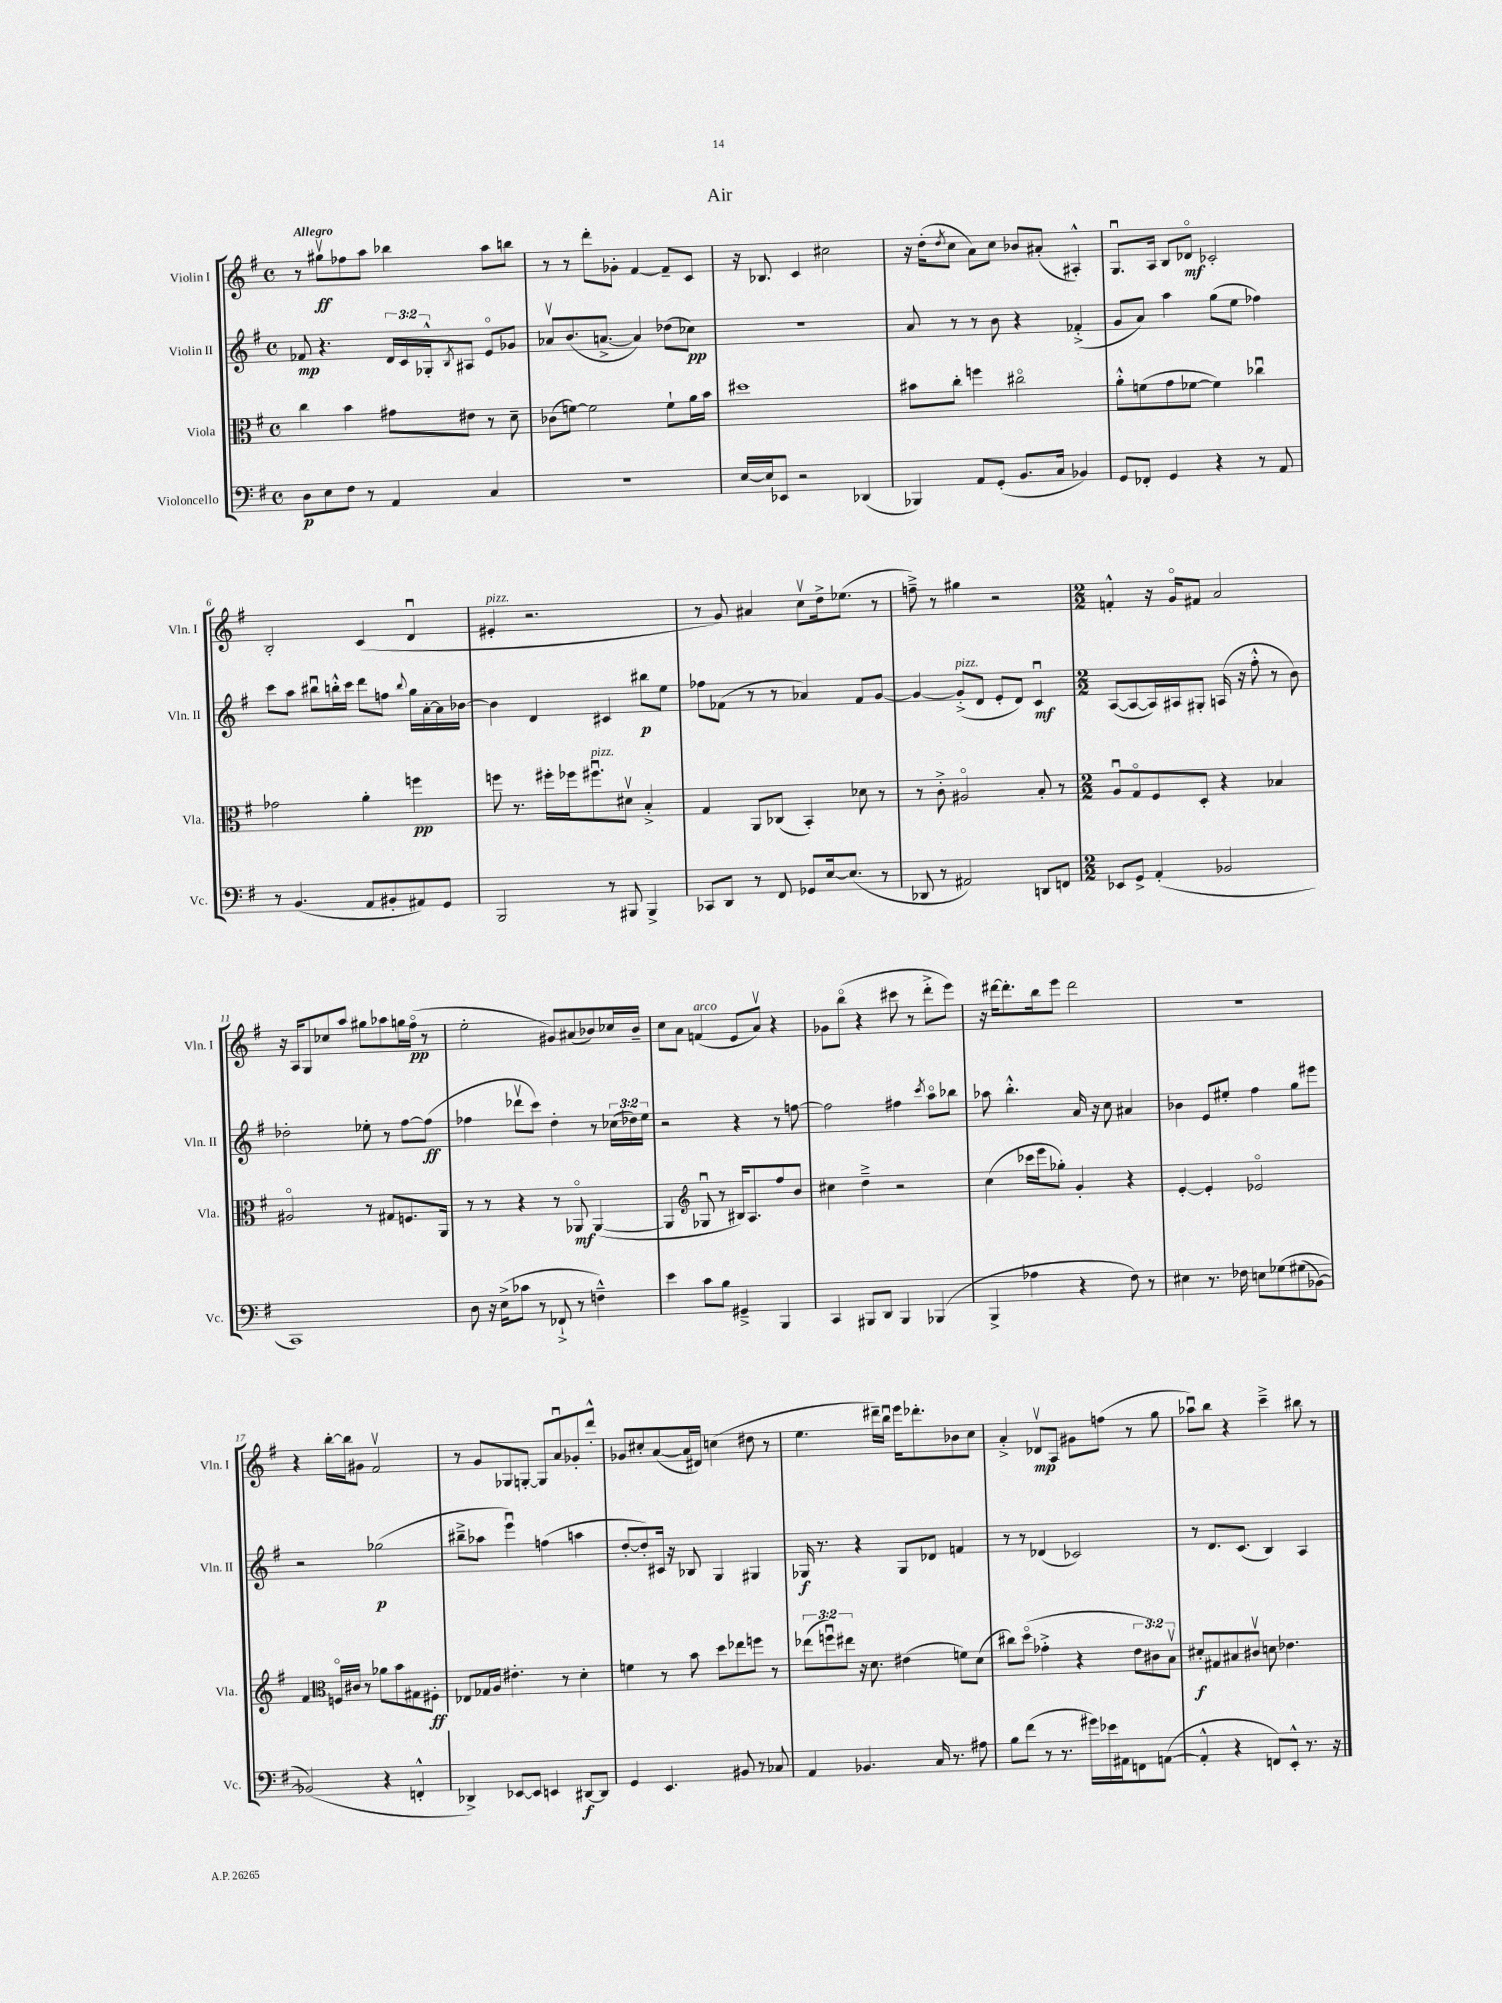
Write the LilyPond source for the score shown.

\header { title = "Air" }
<<
\new StaffGroup <<
\new Staff = "s0" \with { instrumentName = "Violin I" shortInstrumentName = "Vln. I" } {
    \clef treble \key g \major \defaultTimeSignature \time 4/4 \tempo "Allegro"
    r8 gis''8\upbow\ff fes''8 a''8 bes''4 a''8 b''8 |
    r8 r8 d'''8-. ges'8-. fis'4~ fis'8-- c'8 |
    r16 bes8. c'4 cis''2 |
    r16 d''16-.( \acciaccatura { d''8 } c''8 a'8) c''8 bes'8 ais'8-.( ais4-.-^) |
    g8.\downbow a16 b8 des'8\flageolet\mf ces'2-. |
    b2-. c'4( d'4\downbow |
    eis'4-.^\markup { \italic "pizz." } r2. |
    r8 g'8) ais'4 c''8\upbow d''16-> ees''8.( r8 |
    f''8--->) r8 gis''4 r2 |
    \numericTimeSignature \time 2/2 f'4-.-^ r16 g'16\flageolet fis'8 a'2 |
    r16 a16 g8 ces''8 a''8 gis''8 aes''8 g''16 fis''16\flageolet\pp( r8 |
    e''2-. gis'8) ais'8( bes'8) ces''16 bes'16-- |
    c''8 a'8 f'4^\markup { \italic "arco" }( e'8 a'8\upbow) r4 |
    ges'8 b''8\flageolet( r4 cis'''8 r8 d'''8-.-> e'''8) |
    r16 dis'''16~ dis'''8.-. b''16 e'''8 dis'''2 |
    r1 |
    r4 b''16~-. b''16 gis'8 fis'2\upbow |
    r8 g'8 ges8 g8~-. g8 a'8\downbow ges'8-. d'''8-.-^ |
    ges'8 cis''8-. a'8~( a'16 dis'16) c''4( dis''8 r8 |
    e''4. dis'''16--) b''16\downbow e'''16 des'''8.-. bes'8 c''8 |
    a'4-.-> des'8\upbow\mp a8 gis'8 f''8( r8 g''8 |
    aes''8\downbow) b''8 r4 c'''4---> bis''8 r8 \bar "|." |
}
\new Staff = "s1" \with { instrumentName = "Violin II" shortInstrumentName = "Vln. II" } {
    \clef treble \key g \major \defaultTimeSignature \time 4/4 \override Staff.TupletNumber.text = #tuplet-number::calc-fraction-text
    fes'8\mp r4. \tuplet 3/2 { d'16 c'16 ges16-.-^ } \acciaccatura { b8 } ais8 e'8\flageolet ges'8 |
    aes'8\upbow b'8.( a'8.~-> a'4) des''8( ces''8\pp) |
    R1 |
    a'8 r8 r8 b'8 r4 fes'4-.->( |
    g'8 a'8) a''4 g''8( e''8 fes''4) |
    c'''8 a''8 bis''8\downbow b''16-.-^ c'''16 d'''8 f''8 \appoggiatura { b''8 } g''16 a'16~-. a'16 bes'16~ |
    bes'4 d'4 cis'4 bis''8\p e''8 |
    fes''8 fes'8( r8 r8 aes'4) fes'8 g'8~ |
    g'4~ g'8-.->^\markup { \italic "pizz." }( d'8 e'8-. d'8) c'4\downbow\mf |
    \numericTimeSignature \time 2/2 a8~( a8~ a16) ais16 gis8-. a16( r16 fis''8-.-^ r8 b'8) |
    des''2-. ees''8-. r8 fis''8~ fis''8\ff( |
    fes''4 des'''8\upbow c'''8) d''4-. r8 \tuplet 3/2 { ces''16( des''16) e''16 } |
    r2 r4 r8 f''8~ |
    f''2 fis''4 \acciaccatura { c'''8 } a''8\flageolet bes''8 |
    aes''8 b''4.-.-^ a'16 r16 c''8 ais'4 |
    bes'4 e'8 eis''8-. fis''4 g''8 eis'''8 |
    r2 ges''2\p( |
    bis''8---> aes''8 e'''4\downbow) f''4( a''4 |
    d''8~-. d''8-.) cis'16 r16 bes8 g4 gis4 |
    ges16\f r8. r4 ges8 des'8 f'4 |
    r8 r8 des'4( ces'2) |
    r8 d'8. c'8.( b4) a4 \bar "|." |
}
\new Staff = "s2" \with { instrumentName = "Viola" shortInstrumentName = "Vla." } {
    \clef alto \key g \major \defaultTimeSignature \time 4/4 \override Staff.TupletNumber.text = #tuplet-number::calc-fraction-text
    c''4 b'4 gis'8 eis'8 r8 d'8-- |
    ces'8( f'8~) f'2 f'8-! a'16 b'16 |
    dis''1 |
    bis'8 c''8-. f''4 cis''2\flageolet |
    a'8-.-^ f'8( g'8 fes'8~ fes'4) ces''4\downbow |
    ges'2 a'4-. f''4\pp |
    f''8 r8. fis''16-. fes''16 fis''8.\downbow^\markup { \italic "pizz." } dis'8\upbow b4-.-> |
    g4 a,8 ces8( b,4-.) des'8 r8 |
    r8 c'8-.-> ais2\flageolet b8-. r8 |
    \numericTimeSignature \time 2/2 a8\downbow g8\flageolet fis8 d8-. r4 bes4 |
    ais2\flageolet r8 gis8 f8. a,16 |
    r8 r8 r4 r8 aes,8\flageolet\mf aes,4~( |
    aes,4 \clef treble ges8\downbow r8 bis16) a8. fis''8 b'8 |
    cis''4 d''4---> r2 |
    c''4( ces'''16 e'''16 ges''8-.) g'4-. r4 |
    e'4~-. e'4-. ees'2\flageolet |
    fis'4 \clef alto f16\flageolet cis'16 r8 aes'8 b'8 gis8 fis8-.\ff |
    ees8 ges16 a16 eis'4.-. r8 d'4-. |
    f'4 r8 b'8 d''8 ees''8 f''8 r8 |
    \tuplet 3/2 { ees''8( f''8\downbow) eis''8 } r16 d'8. eis'4( f'8) d'8( |
    cis''8) d''8\flageolet( ges'4-.-> r4 \tuplet 3/2 { e'8 cis'8) b8\upbow } |
    dis'8-.\f gis8 bis8 cis'8\upbow d'8 ees'4. \bar "|." |
}
\new Staff = "s3" \with { instrumentName = "Violoncello" shortInstrumentName = "Vc." } {
    \clef bass \key g \major \defaultTimeSignature \time 4/4
    d8\p e8 fis8 r8 a,4 c4 |
    R1 |
    e16~ e16 ees,8 r2 des,4( |
    bes,,4) a,8 g,8-.( b,8. c16 bes,4) |
    g,8 fes,8-. g,4 r4 r8 a,8 |
    r8 b,4.( a,8 bis,8-. ais,8) g,8 |
    b,,2 r8 bis,,8 bis,,4-> |
    ces,8 d,8 r8 fis,8 ges,8 e16~ e8.( r8 |
    des,8 r8 ais,2) d,8 f,8 |
    \numericTimeSignature \time 2/2 ees,8 g,8-> a,4-.( bes,2 |
    c,1) |
    d8 r16 e16->( ces'8 r8 fes,8-!-> r8 f4---^) |
    e'4 c'8 b8 gis,4---> b,,4 |
    c,4 bis,,8 d,8 bis,,4 bes,,4( |
    b,,4-> aes4 r4 fis8) r8 |
    eis4 r8. fes16 e8 ges8\( gis8( bes,8~) |
    bes,2(\) r4 f,4-.-^ |
    des,4->) ees,8~ ees,8 e,4 dis,8~\f dis,8 |
    g,4 e,4. bis,8 r8 ces8 |
    a,4 bes,4. c16 r8. ais8 |
    b8 fis'8( r8 r8. gis'16) ees'16 ais,16 f,8 a,8~( |
    a,4-.-^ r4 f,8) e,8-.-^ r8. r16 \bar "|." |
}
>>
>>
